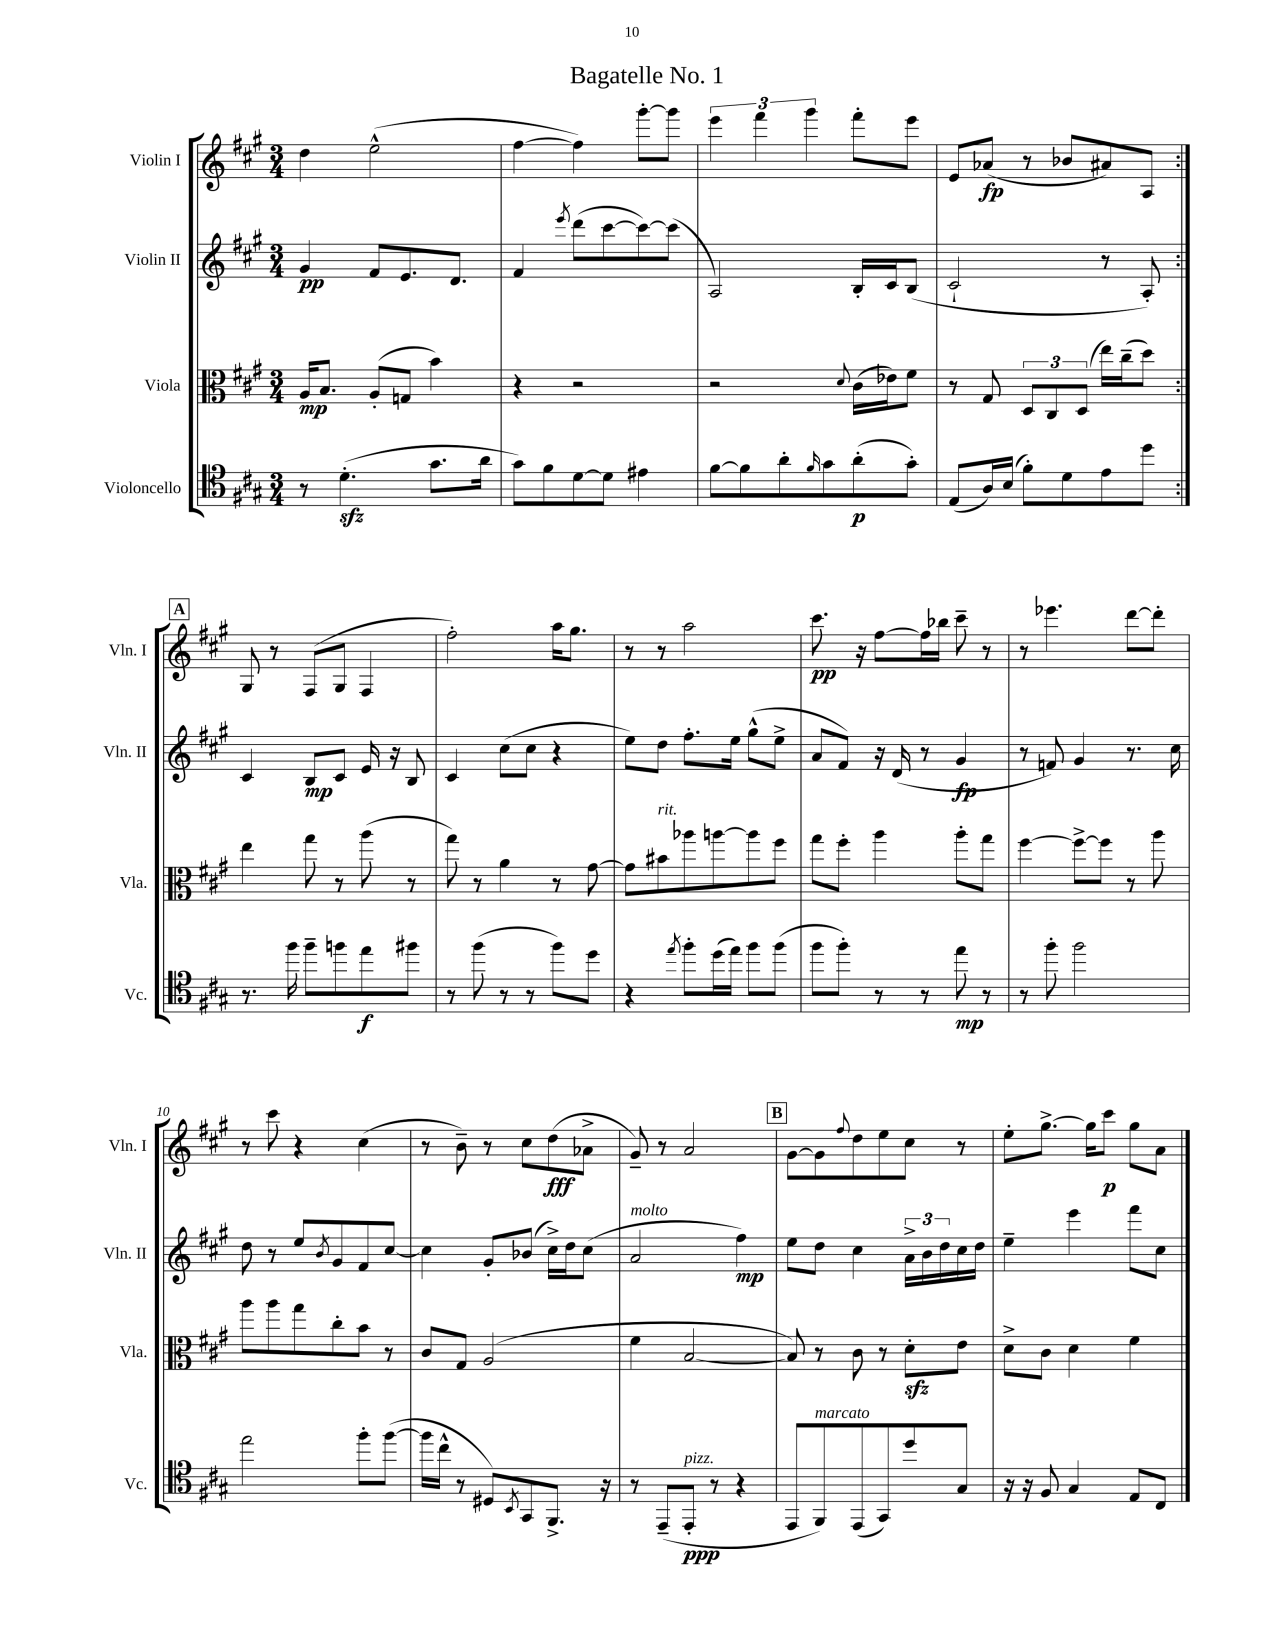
\header { title = "Bagatelle No. 1" }
<<
\new StaffGroup <<
\new Staff = "s0" \with { instrumentName = "Violin I" shortInstrumentName = "Vln. I" } {
    \clef treble \key a \major \numericTimeSignature \time 3/4
    \repeat volta 2 { d''4 e''2-^( |
    fis''4~ fis''4) gis'''8~-. gis'''8 |
    \tuplet 3/2 { e'''4 fis'''4 gis'''4 } fis'''8-. e'''8 |
    e'8 aes'8\fp( r8 bes'8 ais'8) a8 | }
    \mark \markup { \box "A" } gis8 r8 fis8( gis8 fis4 |
    fis''2-.) a''16 gis''8. |
    r8 r8 a''2 |
    cis'''8.\pp r16 fis''8~ fis''16 bes''16 cis'''8-- r8 |
    r8 ees'''4. d'''8~ d'''8-. |
    r8 cis'''8 r4 cis''4( |
    r8 b'8--) r8 cis''8 d''8\fff( aes'8-> |
    gis'8--) r8 a'2 |
    \mark \markup { \box "B" } gis'8~ gis'8 \appoggiatura { fis''8 } d''8 e''8 cis''8 r8 |
    e''8-. gis''8.~-> gis''16 cis'''8\p gis''8 a'8 \bar "|." |
}
\new Staff = "s1" \with { instrumentName = "Violin II" shortInstrumentName = "Vln. II" } {
    \clef treble \key a \major \numericTimeSignature \time 3/4
    \repeat volta 2 { gis'4\pp fis'8 e'8. d'8. |
    fis'4 \acciaccatura { e'''8 } d'''8( cis'''8~ cis'''8~) cis'''8( |
    a2) b16-. cis'16 b8( |
    cis'2-! r8 a8-.) | }
    \mark \markup { \box "A" } cis'4 b8\mp cis'8 e'16 r16 b8 |
    cis'4 cis''8( cis''8 r4 |
    e''8) d''8 fis''8.-. e''16 gis''8-^( e''8-> |
    a'8 fis'8) r16 d'16( r8 gis'4\fp |
    r8 f'8) gis'4 r8. cis''16 |
    d''8 r8 e''8 \acciaccatura { b'8 } gis'8 fis'8 cis''8~ |
    cis''4 gis'8-. bes'8( cis''16->) d''16 cis''8( |
    a'2^\markup { \italic "molto" } fis''4\mp) |
    \mark \markup { \box "B" } e''8 d''8 cis''4 \tuplet 3/2 { a'16-> b'16 d''16 } cis''16 d''16 |
    e''4-- e'''4 fis'''8 cis''8 \bar "|." |
}
\new Staff = "s2" \with { instrumentName = "Viola" shortInstrumentName = "Vla." } {
    \clef alto \key a \major \numericTimeSignature \time 3/4
    \repeat volta 2 { a16\mp b8. a8-.( g8 b'4) |
    r4 r2 |
    r2 \appoggiatura { d'8 } cis'16( ees'16) fis'8 |
    r8 gis8 \tuplet 3/2 { d8 cis8 d8( } e''16) cis''16--( d''8) | }
    \mark \markup { \box "A" } e''4 gis''8 r8 a''8( r8 |
    gis''8) r8 a'4 r8 gis'8~ |
    gis'8 bis'8^\markup { \italic "rit." } aes''8 a''8~ a''8 fis''8 |
    gis''8 fis''8-. a''4 a''8-. gis''8 |
    fis''4~ fis''8~-> fis''8 r8 a''8 |
    a''8 a''8 gis''8 cis''8-. b'8 r8 |
    cis'8 gis8 a2( |
    fis'4 b2~ |
    \mark \markup { \box "B" } b8) r8 cis'8 r8 d'8-.\sfz e'8 |
    d'8-> cis'8 d'4 fis'4 \bar "|." |
}
\new Staff = "s3" \with { instrumentName = "Violoncello" shortInstrumentName = "Vc." } {
    \clef tenor \key a \major \numericTimeSignature \time 3/4
    \repeat volta 2 { r8 d'4.-.\sfz( gis'8. a'16 |
    gis'8) fis'8 d'8~ d'8 eis'4 |
    fis'8~ fis'8 a'8-. \grace { fis'16 } gis'8 a'8-.\p( gis'8-.) |
    e8( a16) b16( fis'8-.) d'8 e'8 d''8 | }
    \mark \markup { \box "A" } r8. fis''16 fis''8-- f''8 e''8\f fis''8 |
    r8 fis''8( r8 r8 fis''8) d''8 |
    r4 \acciaccatura { e''8 } fis''8-. d''16( e''16) fis''8 fis''8( |
    fis''8 fis''8-.) r8 r8 e''8\mp r8 |
    r8 fis''8-. fis''2 |
    e''2 fis''8-. fis''8~( |
    fis''16 cis''16-^ r8 dis8) \acciaccatura { b,8 } gis,8 fis,8.-> r16 |
    r8 e,8--( e,8-.\ppp^\markup { \italic "pizz." } r8 r4 |
    \mark \markup { \box "B" } e,8 fis,8^\markup { \italic "marcato" }) e,8( gis,8) d''8 gis8 |
    r16 r16 fis8 gis4 e8 cis8 \bar "|." |
}
>>
>>
